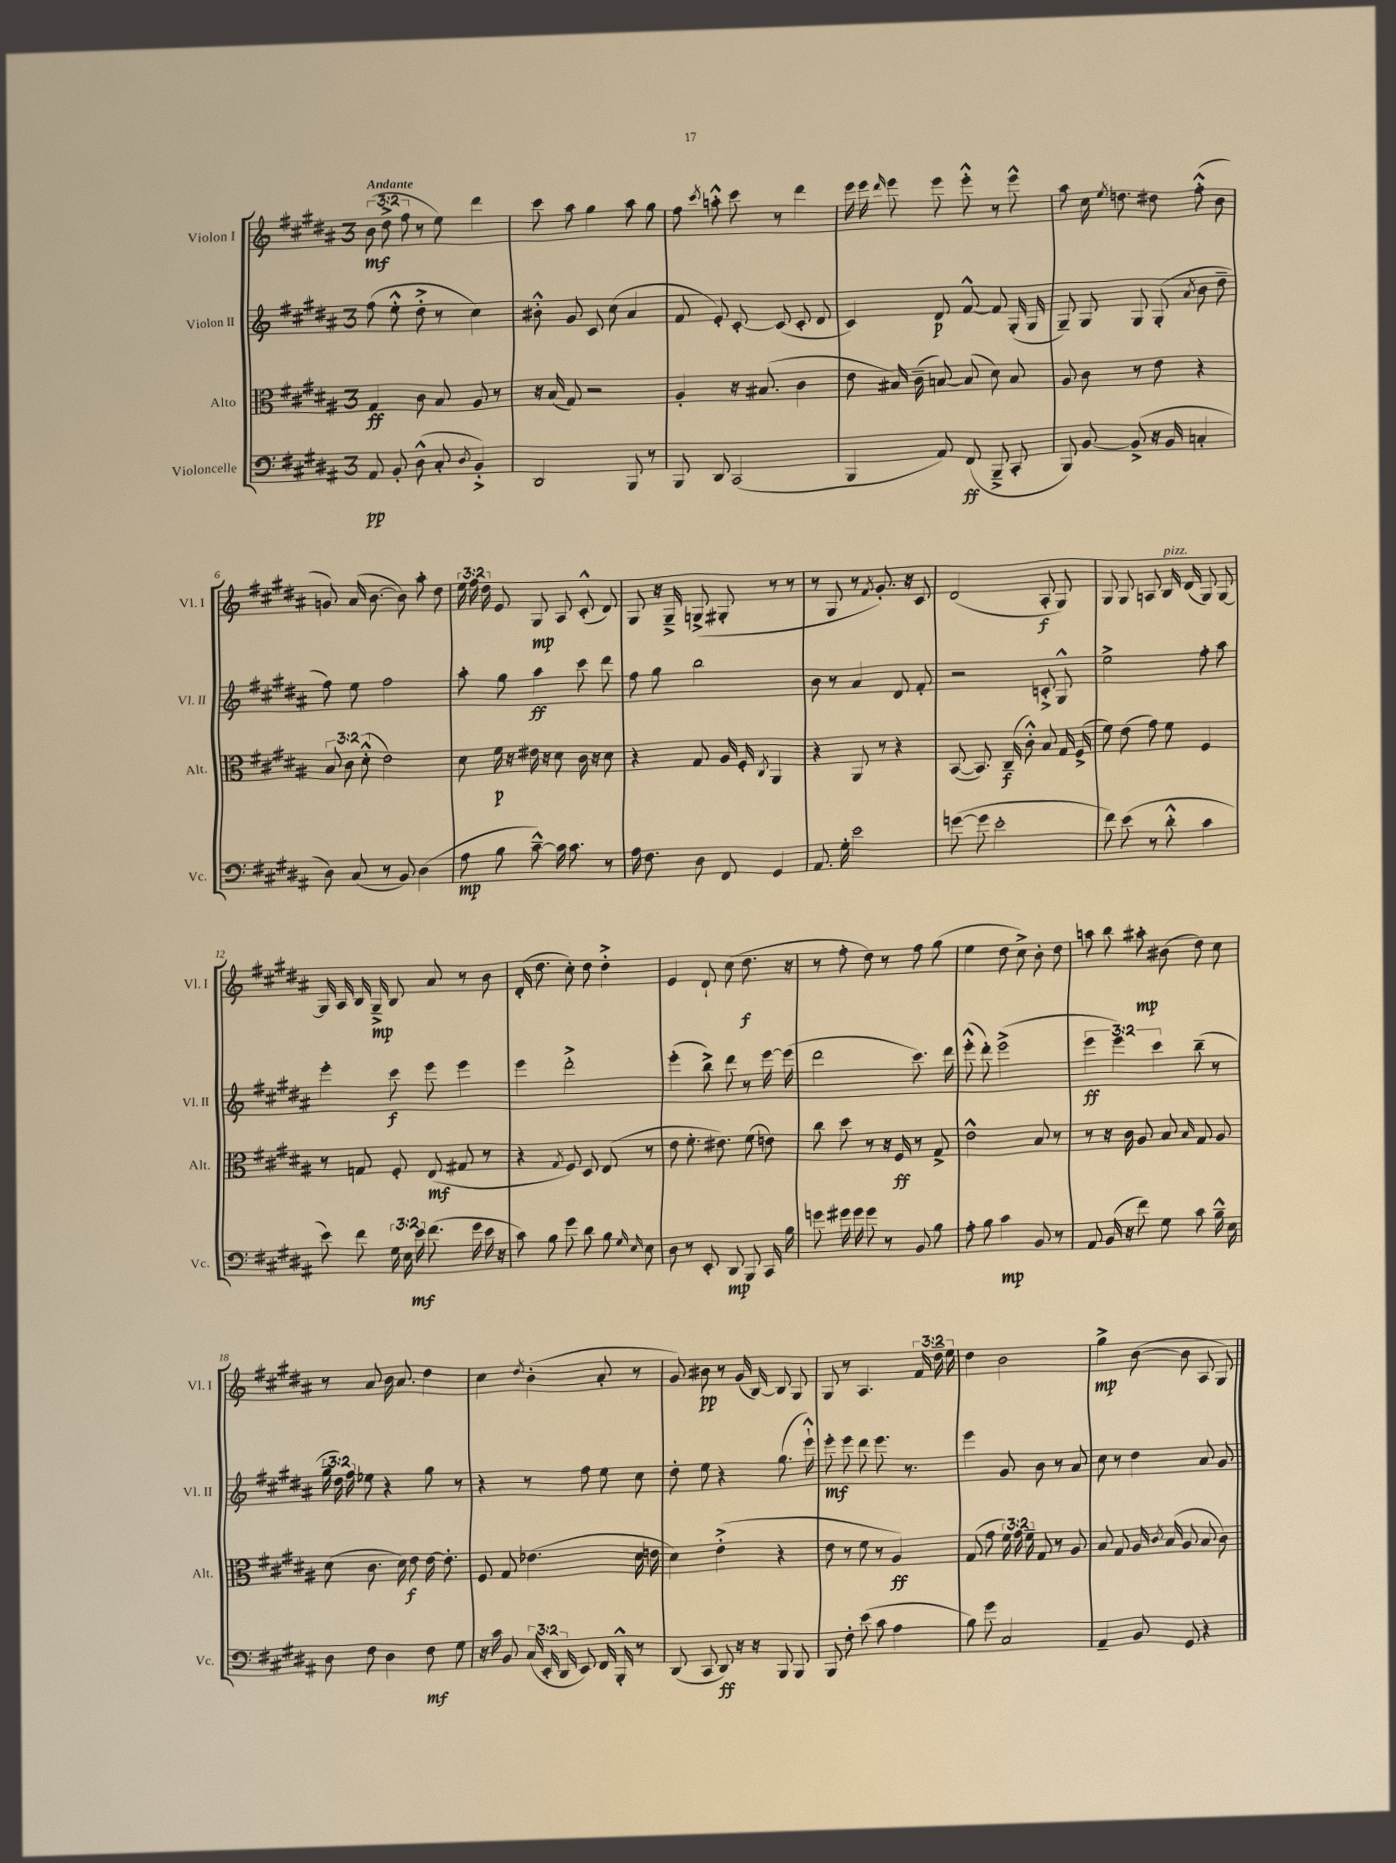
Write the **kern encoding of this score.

**kern	**kern	**kern	**kern
*staff4	*staff3	*staff2	*staff1
*clefF4	*clefC3	*clefG2	*clefG2
*k[f#c#g#d#a#]	*k[f#c#g#d#a#]	*k[f#c#g#d#a#]	*k[f#c#g#d#a#]
*M3/4	*M3/4	*M3/4	*M3/4
8AA#	4G#	(8ff#	(12b
.	.	.	12dd#^
8BB'	.	8ee'^^	.
.	.	.	12ff#
(8D#^^	8c#	8dd#'^	8r
8C#'	8B	8r	8ee)
8qD#	.	.	.
4BB'^)	8A#	4cc#)	4ddd#
.	8r	.	.
=	=	=	=
2DD#	16r	8b#'^^	8ccc#
.	(16B	.	.
.	8G#)	8g#	8aa#
.	2r	8c#	4gg#
.	.	(8cc#	.
8BBB	.	4a#	8aa#
8r	.	.	8gg#
=	=	=	=
8BBB	4A#'	8f#	8ff#
.	.	.	8qccc#
8DD#	.	8e')	8aa'^^
(2CC#	16r	[8c#'	8ccc#
.	(8.B#	.	.
.	.	(8c#]	8r
.	4c#	8c#'	4ddd#
.	.	8d#	.
=	=	=	=
4BBB	8e	4c#)	16eee
.	.	.	16eee
.	.	.	16qqddd#
.	16B#)	.	8eee
.	(16c#~	.	.
8AA#)	[8B)	8d#	8eee
(8FF#	(8B]	[8f#^^	8eee'^^
8BBB~^	8d#)	8f#]	8r
8CC#'	8B	(16G#'	8eee^^
.	.	16G#	.
=	=	=	=
8BBB)	8A#	8G#~)	8aa#
[8BB	8c#	8G#	16cc#
.	.	.	8qee
.	.	.	8.dd
(8BB^]	8r	8G#	.
16r	8e	(8G#'	8dd#
16BB	.	.	.
.	.	8qa#	.
4C'	4r	8b	(8ff#'^^
.	.	8dd#~	8b
=	=	=	=
8D#)	12B	8ff#)	8g)
.	12c#	.	.
(8C#	.	8ee	(16a#
.	(12d#'^^	.	.
.	.	.	[8.b
8r	2e)	2ff#	.
8BB)	.	.	8b])
(4D#	.	.	8aa#'
.	.	.	8dd#
=	=	=	=
8A#	8d#	8aa#'	24ee
.	.	.	24ff#
.	.	.	24dd#
8B	16f#	8gg#	8e
.	16r	.	.
[8c#~^^)	16e#	4aa#	8G#
.	16r	.	.
16c#]	8d#	.	8A#
8.c#	.	.	.
.	16c#	8ccc#	(8c#'^^
.	16r	.	.
8r	8d#	8ddd#	8d#)
=	=	=	=
16A#	4r	8ff#	8G#
8.F#	.	.	.
.	.	8gg#	16r
.	.	.	16G#~^
8D#	8G#	2bb	(8G^
8FF#	16A#	.	8G#'
.	16F#'	.	.
.	8qC#	.	.
4GG#	4AA#	.	8r
.	.	.	8r
=	=	=	=
8.AA#	4r	8b	8r
.	.	8r	8G#
16G#'	.	.	.
2e	8AA#	4a#	8r
.	.	.	8qf#
.	8r	.	8.g#')
.	4r	8d#	.
.	.	.	16r
.	.	8f#'	8c#
=	=	=	=
([8g	([8BB	2r	(2d#
8g]	8.BB])	.	.
2e'	.	.	.
.	(16C#~	.	.
.	8c#'^^)	.	.
.	8B	8c'^	8A#'
.	16G#	8G#^^	8G#)
.	(16F#^	.	.
=	=	=	=
8f#)	8f#)	2ee^	8G#
(8e	(8e	.	8G#
8r	8g#)	.	8A
8d#'^^	8f#	.	16B
.	.	.	(16d#
4c#	4F#	8ff#'	8G#)
.	.	8aa#	[8G#
=	=	=	=
8e)	8r	4eee'	16G#]
.	.	.	16A#
8f#	8G	.	16B
.	.	.	16G#~^
24G#	8F#'	8ccc#	8B
24E	.	.	.
24e	.	.	.
(8.f#	(8E	8eee	8a#
.	8G#	4eee	8r
16g#	.	.	.
16e	8r	.	8b
16r	.	.	.
=	=	=	=
8c#)	4r	4eee	(16d#'
.	.	.	8.dd#
8B	.	.	.
.	8qG#	.	.
8g#	8F#)	2ddd#'^	8cc#')
8d#	8D#	.	8dd#
8B	(8E	.	4dd#'^
16qqG#	.	.	.
16qqE	.	.	.
8E	8r	.	.
=	=	=	=
8D#	8e	(4eee'	4e
8r	8.f#'	.	.
8EE'	.	8bb^)	8d#`
.	8.e#)	.	.
8DD#	.	8ddd#	(8cc#
8BBB	(8f#	8r	8.dd#
16CC#	8e)	[16eee	.
16B	.	(16eee]	16r
=	=	=	=
8g	8cc#	2ddd#	8r
16g#	8dd#	.	8ff#'
16g#	.	.	.
8g#	8r	.	8dd#)
8r	16r	.	8r
.	16F#	.	.
8BB	8r	8.ccc#)	8ff#
8B	8G#^	.	(8gg#
.	.	16ddd#	.
=	=	=	=
8A#'	2e^^	(8eee'^^	4ee
8B	.	8ddd#')	.
4c#	.	(2eee^	8dd#
.	.	.	8cc#^)
8BB	8B	.	8b'
8r	8r	.	8dd#
=	=	=	=
8AA#	8r	6eee	8aa
(16BB	16r	.	8bb
.	.	6eee)	.
16r	16c#	.	.
8f#)	8A#	.	8aa#'
.	.	6ccc#	.
8G#	8B	.	(8b#
.	16qqB	.	.
8c#	8G#	(8bb~	8dd#)
16B~^^	8A#	8r	8cc#
16E	.	.	.
=	=	=	=
8D#	(8d#	24gg#~	8r
.	.	24dd#)	.
.	.	24ff#	.
8F#	8.c#	8ee-	8a#
4D#	.	4r	16b
.	16d#)	.	8.a#
.	8e	.	.
8F#	[16e	8gg#	4dd#
.	8.e']	.	.
8G#	.	8r	.
=	=	=	=
16r	8F#	4r	4cc#
16c#	.	.	.
8BB	8G#	.	.
.	.	.	8qdd#
(24C#	(4.e-	8r	(4b'
24EE'	.	.	.
24DD#	.	.	.
8EE)	.	8ff#	.
16FF#	.	8ee	8a#'
16BBB'^^	.	.	.
8r	16d#	8cc#	8r
.	16e	.	.
=	=	=	=
(8DD#	4d#)	8dd#'	8g#)
8CC#	.	8ee	8b#
8DD#)	(4e'^	4r	8r
16r	.	.	(16g#
16r	.	.	[16B)
8BBB	4r	(8.gg#	8B]
8BBB	.	.	8G#
.	.	16eee`^^)	.
=	=	=	=
8BBB	8e	8eee'	8G#
8F#'	8r	8eee	8r
(8e	8f#	8ddd#	4.A#
8c#	8r	8.eee	.
4A#	4A#)	.	.
.	.	8.r	.
.	.	.	24f#
.	.	.	24dd#~
.	.	.	24ee
=	=	=	=
8B)	(8G#	4eee	4dd#
8g#	8g#	.	.
2C#	24f#)	8g#	2b
.	24g#	.	.
.	24f#~	.	.
.	8G#	8b	.
.	8r	8r	.
.	8A#	8a#	.
=	=	=	=
4AA#~	8B	8cc#	4gg#^
.	8G#	8r	.
8BB	16A#	4dd#	([8b
.	8qc#	.	.
.	(16B	.	.
8GG#	8A#	.	8b]
4r	8B	8a#	8A#
.	8c#)	8g#	8G#)
==	==	==	==
*-	*-	*-	*-
